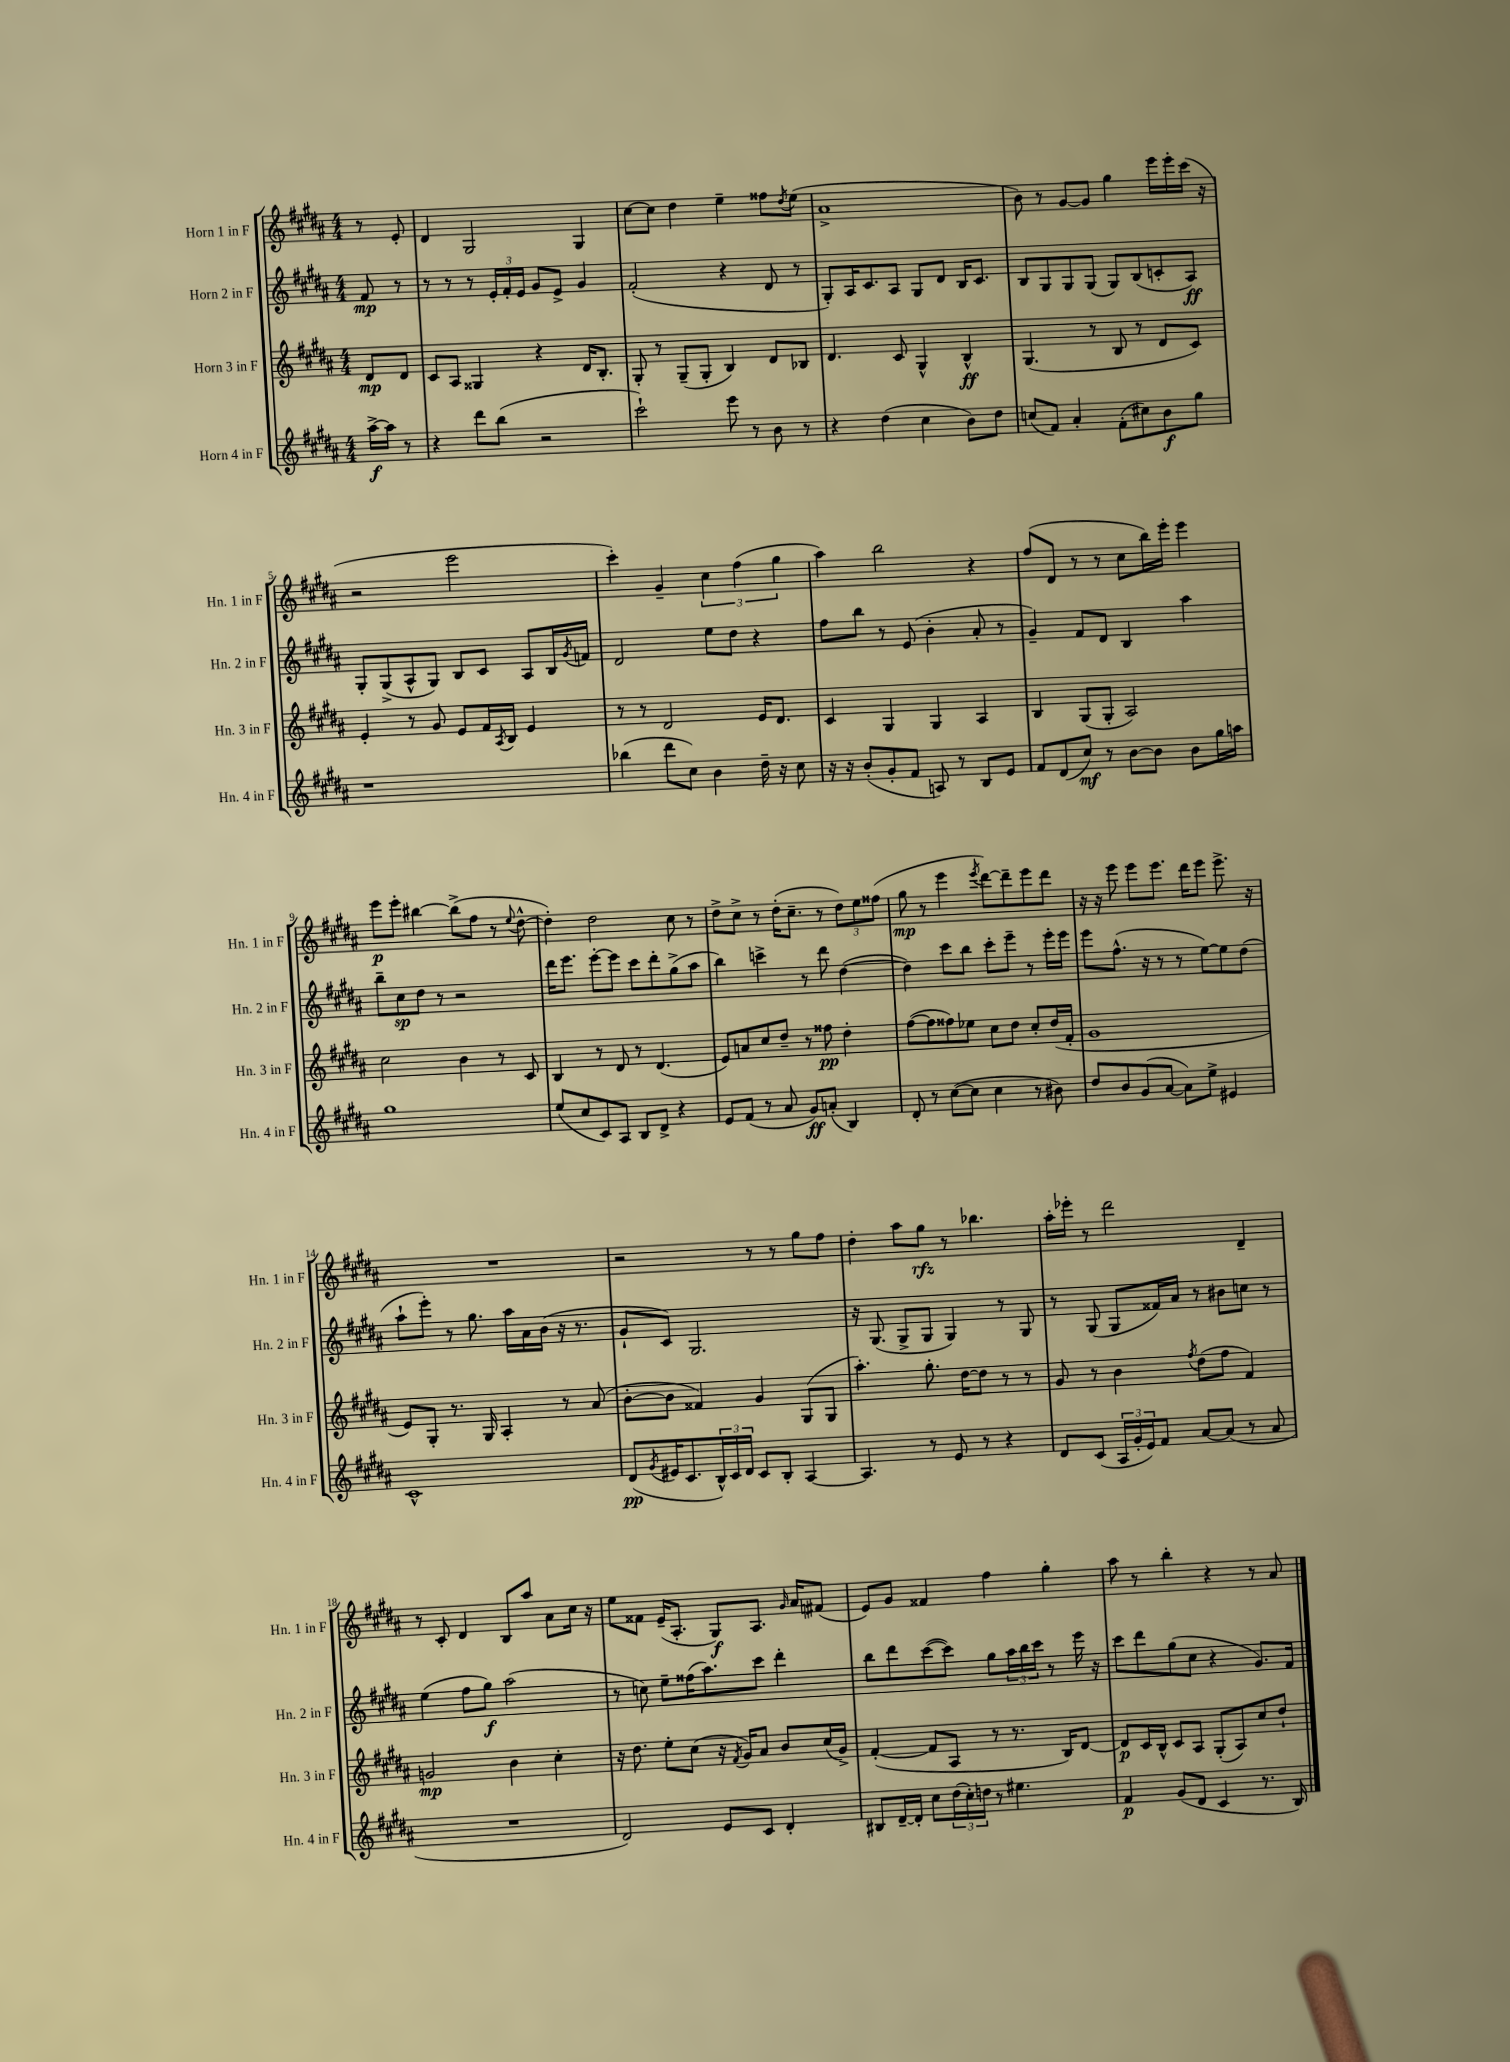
<<
\new StaffGroup <<
\new Staff = "s0" \with { instrumentName = "Horn 1 in F" shortInstrumentName = "Hn. 1 in F" } {
    \clef treble \key b \major \numericTimeSignature \time 4/4 \partial 4
    r8 e'8-. |
    dis'4 gis2 gis4 |
    cis''8~ cis''8 dis''4 e''4-- fisis''8 \acciaccatura { dis''8 } e''8( |
    ais'1-> |
    b'8) r8 gis'8~ gis'8 gis''4 e'''16 e'''16-. cis'''16( r16 |
    r2 e'''2 |
    cis'''4-.) gis'4-- \tuplet 3/2 { cis''4 fis''4( gis''4 } |
    ais''4) b''2 r4 |
    fis''8( dis'8 r8 r8 cis''8 b''16) e'''16-. e'''4 |
    e'''8\p e'''8-. bis''4~ bis''8->( fis''8 r8 \appoggiatura { e''8 } dis''8~-^ |
    dis''4-.) dis''2 cis''8 r8 |
    dis''8-> cis''8-> r8 dis''16-.( cis''8.-- r8 \tuplet 3/2 { dis''8) e''8 fisis''8( } |
    gis''8\mp r8 e'''4 \acciaccatura { e'''8 } dis'''8~) dis'''8-- e'''8 dis'''8 |
    r16 r16 e'''8 e'''8 e'''8. dis'''16 e'''8 e'''8.-> r16 |
    R1 |
    r2 r8 r8 gis''8 fis''8 |
    dis''4-. ais''8 gis''8\rfz r8 bes''4. |
    ais''16-. ees'''16-. r8 dis'''2 dis'4-- |
    r8 cis'8-. dis'4 b8 ais''8 ais'8 cis''16 r16 |
    e''8 fisis'8 e'16--( ais8.-. gis8\f) ais8. \grace { gis'16 } ais'16 fis'8( |
    e'8) gis'8 fisis'4 fis''4 gis''4-. |
    ais''8 r8 b''4-. r4 r8 ais'8 \bar "|." |
}
\new Staff = "s1" \with { instrumentName = "Horn 2 in F" shortInstrumentName = "Hn. 2 in F" } {
    \clef treble \key b \major \numericTimeSignature \time 4/4 \partial 4
    fis'8\mp r8 |
    r8 r8 r8 \tuplet 3/2 { e'16-. fis'16-. e'16 } gis'8 e'8-> gis'4 |
    fis'2-.( r4 dis'8 r8 |
    gis8-.) ais16 cis'8. ais8 gis8 dis'8 b16 cis'8. |
    b8 gis8 gis8 gis8( gis8) b8( c'8-. ais8\ff) |
    gis8-. gis8->( ais8-^ gis8) b8 cis'8 ais8 b16 \acciaccatura { gis'8 } f'16 |
    dis'2 e''8 dis''8 r4 |
    fis''8 b''8 r8 e'8( b'4-. ais'8-. r8 |
    gis'4--) fis'8 dis'8 b4 ais''4 |
    b''8-- cis''8\sp dis''8 r8 r2 |
    dis'''16 e'''8. e'''8~-. e'''8 cis'''8 dis'''8-. gis''8->( ais''8 |
    b''4) c'''4-> r8 dis'''8 dis''4~( |
    dis''4) cis'''8 b''8 cis'''8-. e'''8-- r8 e'''16-. e'''16 |
    e'''8 fis''8.-^( r16 r8 r8 e''8~) e''8 dis''8( |
    ais''8-! e'''8-.) r8 gis''8. ais''16 ais'16 b'16( r16 r8. |
    gis'8-! cis'8) gis2. |
    r16 gis8.( gis8-> gis8 gis4) r8 gis8 |
    r8 gis8( gis8 fisis'16) ais'16 r8 bis'8 c''8 r8 |
    e''4( fis''8 gis''8\f) ais''2( |
    r8 c''8) e''8-- fisis''16( ais''8.) cis'''8 dis'''4-. |
    b''8 dis'''8 cis'''8~( cis'''8) gis''8 \tuplet 3/2 { ais''16 b''16 cis'''16 } r8 e'''16 r16 |
    cis'''8 dis'''8 gis''8( cis''8 r4 gis'8.) fis'16 \bar "|." |
}
\new Staff = "s2" \with { instrumentName = "Horn 3 in F" shortInstrumentName = "Hn. 3 in F" } {
    \clef treble \key b \major \numericTimeSignature \time 4/4 \partial 4
    dis'8\mp dis'8 |
    cis'8 ais8 gisis4 r4 dis'16 b8.-. |
    gis8-. r8 gis8--( gis8-. b4) dis'8 bes8 |
    dis'4. cis'8 gis4-^ b4-^\ff |
    gis4.( r8 b8 r8 dis'8 cis'8) |
    e'4-. r8 gis'8 e'8 fis'16 \acciaccatura { ais8 } b16 e'4 |
    r8 r8 dis'2 e'16 dis'8. |
    cis'4 gis4 gis4 ais4 |
    b4 gis8( gis8-. ais2) |
    cis''2 b'4 r8 cis'8 |
    b4 r8 dis'8 r8 dis'4.( |
    e'8) a'8 cis''8 dis''8-- r8 fisis''8\pp dis''4-. |
    fis''8~( fis''8 fisis''8) ees''8 cis''8 dis''8 cis''8-. dis''16( fis'16-. |
    gis'1 |
    e'8) gis8-. r8. gis16 ais4-. r8 ais'8( |
    b'8~-. b'8 fisis'4) gis'4 gis8( gis8 |
    ais''4.-.) gis''8.-. dis''16~ dis''8 r8 r8 |
    gis'8 r8 b'4 \acciaccatura { fis''8 } dis''8( fis''8 fis'4) |
    g'2\mp b'4 cis''4-. |
    r16 dis''8. e''8-. cis''8( r16 \acciaccatura { fis'8 } gis'16) ais'8 b'8 cis''16( gis'16->) |
    fis'4~-.( fis'8 ais8 r8 r8. b16) dis'8~ |
    dis'8\p cis'16 b16-^ cis'8 ais8 gis8-.( ais8) cis''8 dis''8-! \bar "|." |
}
\new Staff = "s3" \with { instrumentName = "Horn 4 in F" shortInstrumentName = "Hn. 4 in F" } {
    \clef treble \key b \major \numericTimeSignature \time 4/4 \partial 4
    ais''16~->\f ais''16 r8 |
    r4 dis'''8 b''8( r2 |
    cis'''2-!) e'''8 r8 b'8 r8 |
    r4 dis''4( cis''4 b'8) dis''8 |
    c''8( fis'8) ais'4-. fis'8-.( cis''8) b'8\f gis''8 |
    r1 |
    bes''4( dis'''8 cis''8) b'4 dis''16-- r16 cis''8 |
    r16 r16 b'8-.( gis'8-. fis'8 a8) r8 b8 e'8 |
    fis'8 dis'8( cis''8\mf) r8 b'8~ b'8 b'8 gis''16 a''16 |
    gis''1 |
    e''8( cis''8 cis'8) ais8 b8 dis'8-> r4 |
    e'8 fis'8( r8 ais'8 gis'8\ff) a'8-.( b4) |
    dis'8-. r8 cis''8~( cis''8 cis''4 r8 bis'8) |
    dis''8 b'8 gis'8( ais'8~ ais'8) e''8-> eis'4 |
    cis'1-^ |
    dis'8\pp( \acciaccatura { gis'8 } eis'16 cis'8. \tuplet 3/2 { b16-^) cis'16 dis'16 } cis'8 b8-. ais4~ |
    ais4. r8 e'8 r8 r4 |
    dis'8 cis'8( \tuplet 3/2 { ais16 gis'16-. e'16) } fis'8 ais'8~ ais'8( r8 ais'8 |
    R1 |
    dis'2) e'8 cis'8 dis'4-. |
    bis8 dis'16~-- dis'16-. cis''8 \tuplet 3/2 { dis''16( cis''16-.) d''16 } r8 eis''4. |
    fis'4\p gis'8( dis'8 cis'4 r8. b16) \bar "|." |
}
>>
>>
